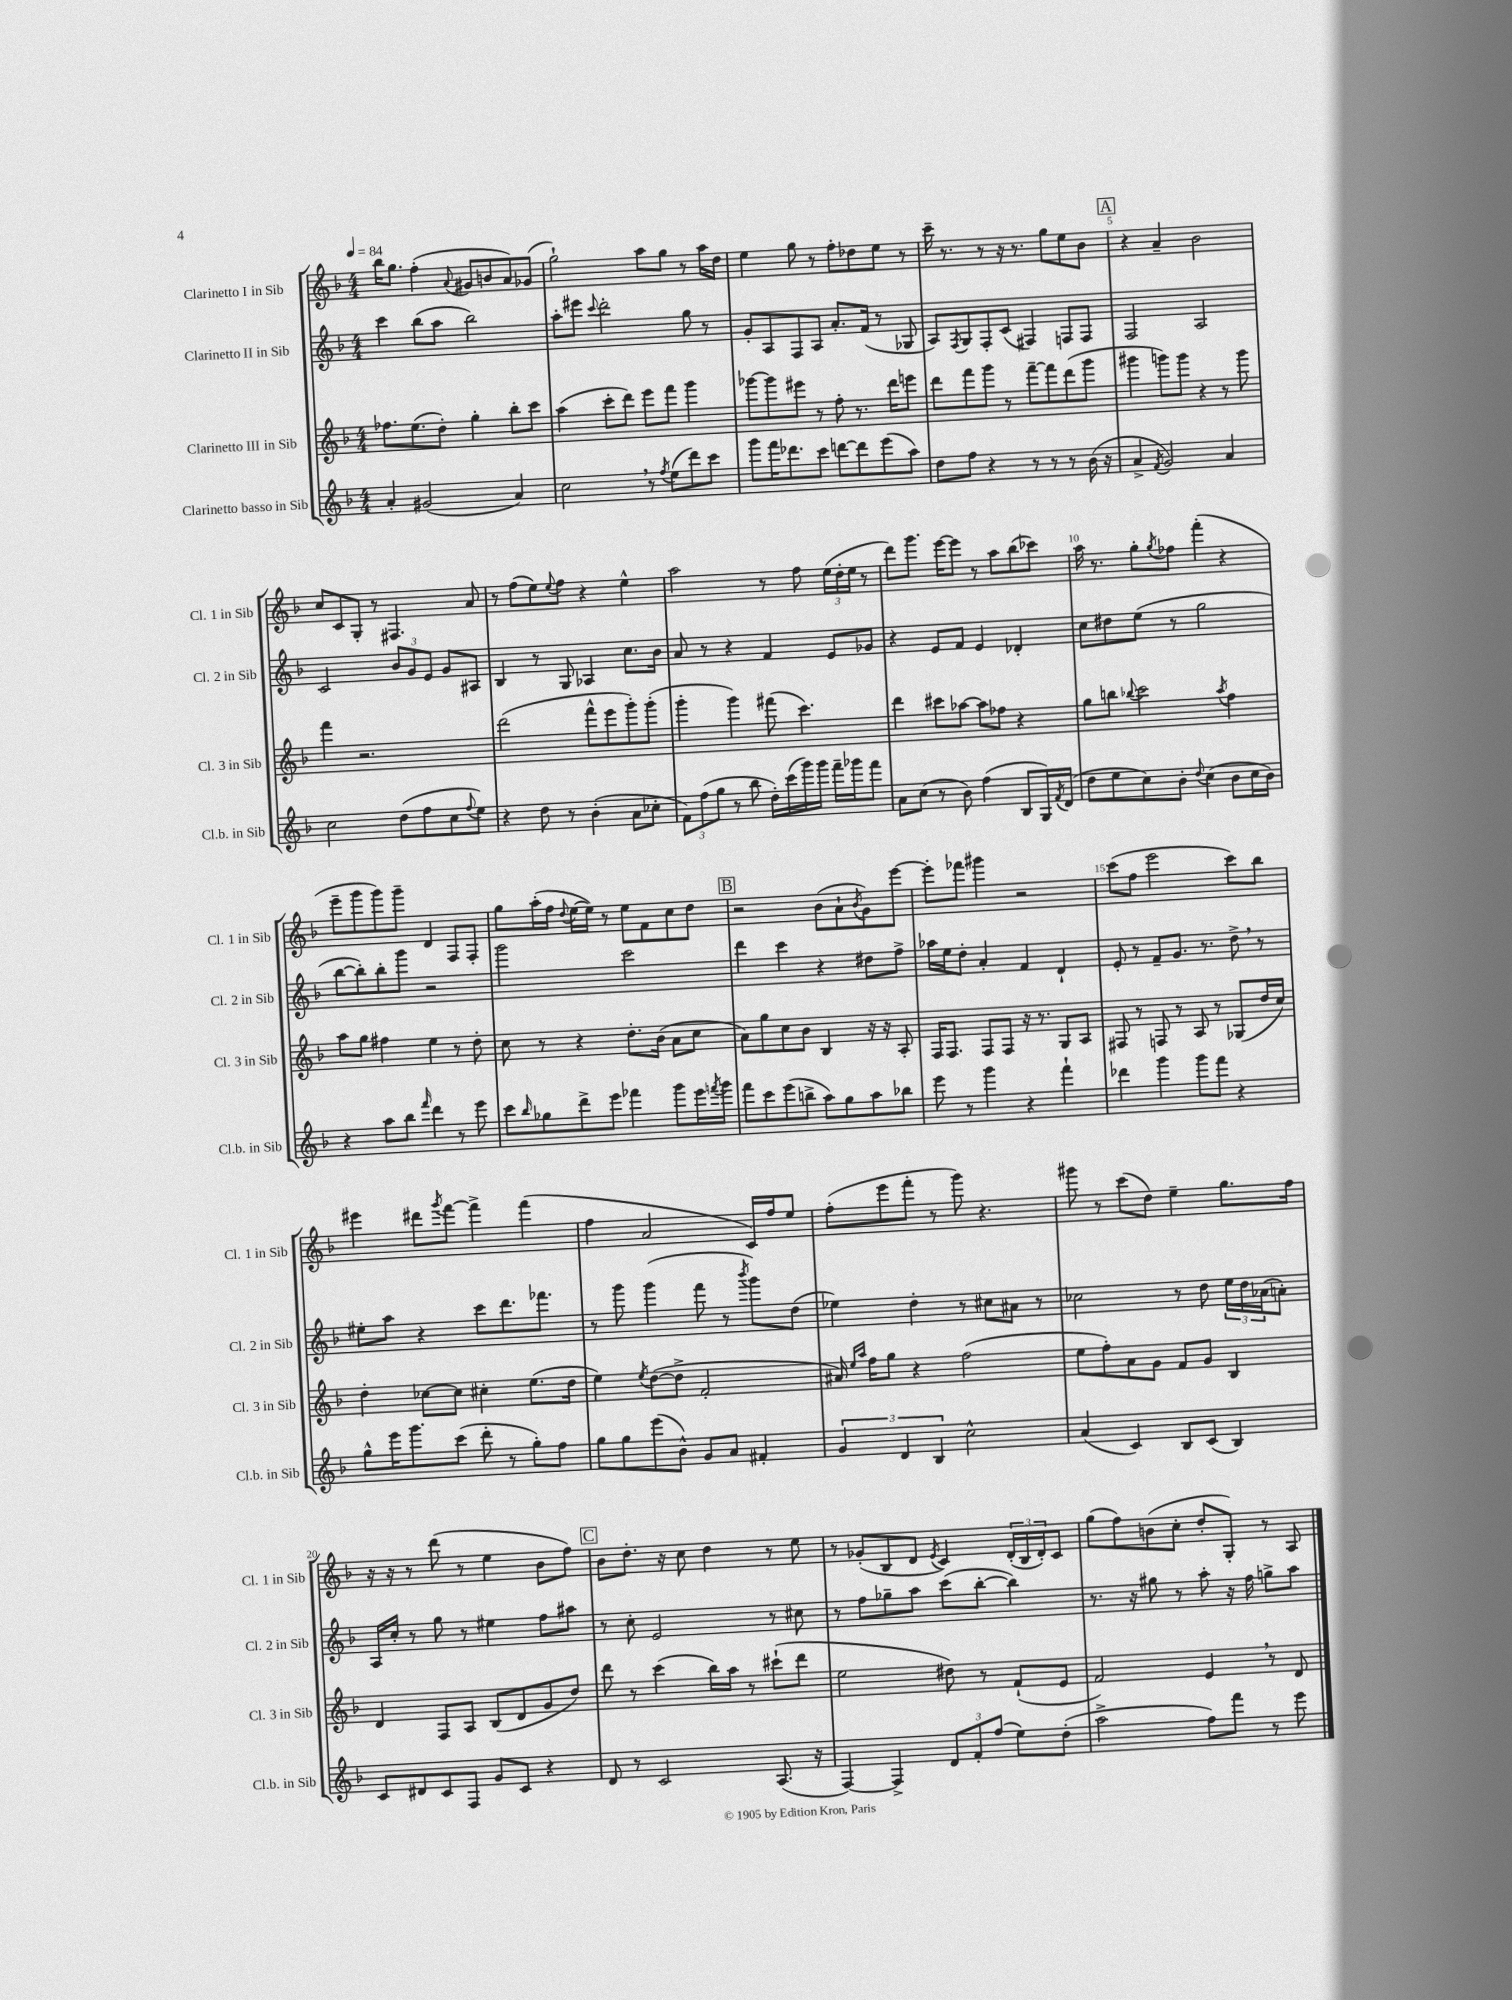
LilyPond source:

<<
\new StaffGroup <<
\new Staff = "s0" \with { instrumentName = "Clarinetto I in Sib" shortInstrumentName = "Cl. 1 in Sib" } {
    \clef treble \key f \major \numericTimeSignature \time 4/4 \tempo 4 = 84
    bes''16 g''8. f''4-.( \appoggiatura { a'8 } gis'8 b'8 a'8) ges'8( |
    g''2-!) a''8 g''8 r8 a''16 d''16 |
    e''4 g''8 r8 f''8-. des''8 e''8 r8 |
    c'''16-- r8. r8 r16 r8. g''8 e''8 bes'8 |
    \mark \markup { \box "A" } r4 a'4-- bes'2 |
    c''8 c'8 g8-. r8 fis4. a'8 |
    r8 f''8( e''8) \appoggiatura { e''8 } f''8 r4 e''4-^ |
    a''2 r8 f''8 \tuplet 3/2 { e''16( d''16-. e''16 } r8 |
    d'''8) g'''8. e'''16~ e'''8 r8 a''8 bes''8( ces'''8) |
    a''16 r8. g''8-. \acciaccatura { g''8 } fes''8 f'''4-.( r4 |
    e'''8-- g'''8 g'''8) g'''8-- d'4 f8 f8-. |
    g''8 a''16-.( f''16 \appoggiatura { d''8 } e''16~ e''16) r8 e''8 f'8 c''8 d''8 |
    \mark \markup { \box "B" } r2 bes'8( a'8-! \acciaccatura { bes'8 } g'8) e'''8~ |
    e'''8-. fes'''8 gis'''4 r2 |
    c'''8( f''8 e'''2 c'''8) bes''8 |
    eis'''4 dis'''8 \acciaccatura { g'''8 } f'''8~ f'''4-> f'''4( |
    f''4 a'2 c'16) f''16 e''8 |
    f''8-.( e'''8 f'''8-. r8 g'''8) r4. |
    gis'''8 r8 c'''8( d''8) e''4-- g''8. f''16 |
    r16 r16 r8 d'''8( r8 e''4 bes'8 f''8) |
    \mark \markup { \box "C" } bes'8 d''8.-. r16 c''8 d''4 r8 e''8 |
    r8 ges'8-.( bes8 d'8 \acciaccatura { e'8 } c'4) \tuplet 3/2 { d'16-.( bes16 d'16-.) } c'8 |
    g''8( f''8) b'8( c''8-. d''8-. g8-.) r8 a8 \bar "|." |
}
\new Staff = "s1" \with { instrumentName = "Clarinetto II in Sib" shortInstrumentName = "Cl. 2 in Sib" } {
    \clef treble \key f \major \numericTimeSignature \time 4/4
    c'''4 bes''8( a''8 bes''2) |
    a''8-. eis'''8 \appoggiatura { c'''8 } d'''2-. g''8 r8 |
    g'8-. a8 f8 a8 a'8.-. f'16( r8 ges8 |
    a8) \acciaccatura { f8 } g8 f8-. c'8( fis4) f8 f8 |
    \mark \markup { \box "A" } f2 a2 |
    c'2 \tuplet 3/2 { bes'8 g'8 e'8 } g'8 ais8 |
    bes4 r8 g8 aes4 c''8. bes'16 |
    a'8 r8 r4 f'4 e'8 ges'8 |
    r4 e'8 f'8 e'4 des'4-. |
    c''8 dis''8 e''8( r8 g''2 |
    bes''8~ bes''8-.) bes''8-. g'''8 r2 |
    g'''2 c'''2 |
    \mark \markup { \box "B" } d'''4 c'''4 r4 dis''8 f''8-> |
    aes''16 e''16 d''8-. a'4-. f'4 d'4-! |
    e'8-. r8 f'8-- g'8. r8. d''8-> \breathe r8 |
    eis''8-. a''8 r4 c'''8 d'''8. fes'''8. |
    r8 g'''8 g'''4( f'''8 r8 \acciaccatura { bes'''8 } g'''8) d''8( |
    ees''4) d''4-. r8 cis''8 ais'8 r8 |
    ces''2 r8 d''8 \tuplet 3/2 { e''16 d''16 aes'16( } a'8-.) |
    a16 c''16-. r8 g''8 r8 eis''4 f''8 ais''8 |
    \mark \markup { \box "C" } r8 c''8-. e'2 r8 cis''8 |
    r8 f''8 ges''8-- a''8 c'''8( bes''8~-. bes''4) |
    r8. r16 gis''8 r8 a''8-. r16 f''16 g''8-> a''8 \bar "|." |
}
\new Staff = "s2" \with { instrumentName = "Clarinetto III in Sib" shortInstrumentName = "Cl. 3 in Sib" } {
    \clef treble \key f \major \numericTimeSignature \time 4/4
    fes''8. e''8.( d''8-.) g''4-. bes''8-. c'''8 |
    a''4( c'''8-. d'''8) e'''8 f'''8 g'''4 |
    ges'''8~ ges'''8 eis'''8 r8 f''8-. r8. d'''16 e'''8 |
    d'''8 f'''8 g'''8 r8 f'''8~-- f'''8 d'''8( g'''8 |
    \mark \markup { \box "A" } gis'''4 g'''8) g'''8 r4 r8 g'''8 |
    f'''4 r2. |
    d'''2( f'''8-^ e'''8 g'''8-.) g'''8-.( |
    g'''4-. g'''4) fis'''8( c'''4.) |
    d'''4 cis'''8 aes''8~ aes''8 fes''8 r4 |
    g''8 b''8 \appoggiatura { bes''8 } c'''2 \acciaccatura { a''8 } f''4 |
    a''8 g''8 fis''4 e''4 r8 d''8-. |
    c''8 r8 r4 d''8.-. bes'16( a'8 c''8 |
    \mark \markup { \box "B" } a'8) g''8 c''8 bes'8 bes4 r16 r16 a8-. |
    f16 f8. f8 f8 r16 r8. g8 a8 |
    fis8 r8 f8 r8 a8 r8 ges8( d''16 c''16) |
    d''4-. ces''8~ ces''8 cis''4-. e''8.( d''16 |
    e''4) \acciaccatura { e''8 } d''8~( d''8-> f'2-. |
    ais'16) \grace { e''16 a''16 } f''16 g''8 r4 f''2( |
    e''8 f''8-.) a'8 g'8 f'8 g'8 bes4 |
    d'4 f8 a8 bes8( d'8 g'8 d''8) |
    \mark \markup { \box "C" } d'''8 r8 c'''4( bes''16) a''16 r8 cis'''8-!( d'''8 |
    e''2 dis''8) r8 f'8-!( e'8 |
    f'2) e'4 \breathe r8 d'8 \bar "|." |
}
\new Staff = "s3" \with { instrumentName = "Clarinetto basso in Sib" shortInstrumentName = "Cl.b. in Sib" } {
    \clef treble \key f \major \numericTimeSignature \time 4/4
    a'4-. gis'2( a'4) |
    c''2 \breathe r8 \acciaccatura { f''8 } e''8( d'''8) c'''8 |
    g'''8 f'''16 des'''8. c'''8 d'''8~ d'''8 e'''8( a''8) |
    d''8 f''8 r4 r8 r8 r8 bes'16( r16 |
    \mark \markup { \box "A" } a'4-> \acciaccatura { f'8 } g'2) a'4 |
    c''2 d''8( f''8 c''8 \appoggiatura { f''8 } e''8) |
    r4 d''8 r8 bes'4-.( a'8 ces''8-. |
    \tuplet 3/2 { f'8) f''8( g''8 } r8 bes''8 d''16-.) c'''16( g'''16) g'''16 f'''16-- ges'''16 f'''8 |
    a'8 c''8( r8 bes'8) f''4( bes8 g16) \acciaccatura { f'8 } d'16( |
    d''8 e''8 c''8) bes'8-. \appoggiatura { d''8 } c''4( bes'8 c''16 bes'16) |
    r4 a''8 bes''8 \grace { f'''16 } d'''4 r8 e'''8 |
    c'''8 \grace { bes''16 } ges''8 d'''8-> e'''8 fes'''4 g'''8 e'''16 \acciaccatura { f'''8 } g'''16 |
    \mark \markup { \box "B" } f'''8 c'''8 e'''8( b''8-> a''8) g''8 a''8 bes''8 |
    e'''8 r8 g'''4 r4 f'''4-! |
    des'''4 g'''4 g'''8 f'''8 r4 |
    g''8-^ e'''16 g'''8. c'''8( d'''8-. r8 g''8-.) f''8 |
    g''8 g''8 e'''8( bes'8-^) g'8 a'8 fis'4-. |
    \tuplet 3/2 { g'4 d'4 bes4 } c''2-^ |
    a'4( c'4) bes8 c'8( bes4) |
    c'8 dis'8 c'8 f8 g'8 c'8 r4 |
    \mark \markup { \box "C" } d'8 r8 c'2 a8.( r16 |
    f4~) f4-> \tuplet 3/2 { d'8 f'8-. f''8( } e''8) d''8-.( |
    a''2-> f''8) f'''8 r8 e'''8 \bar "|." |
}
>>
>>
\layout { \context { \Score \override BarNumber.break-visibility = ##(#f #t #t) barNumberVisibility = #(every-nth-bar-number-visible 5) } }
